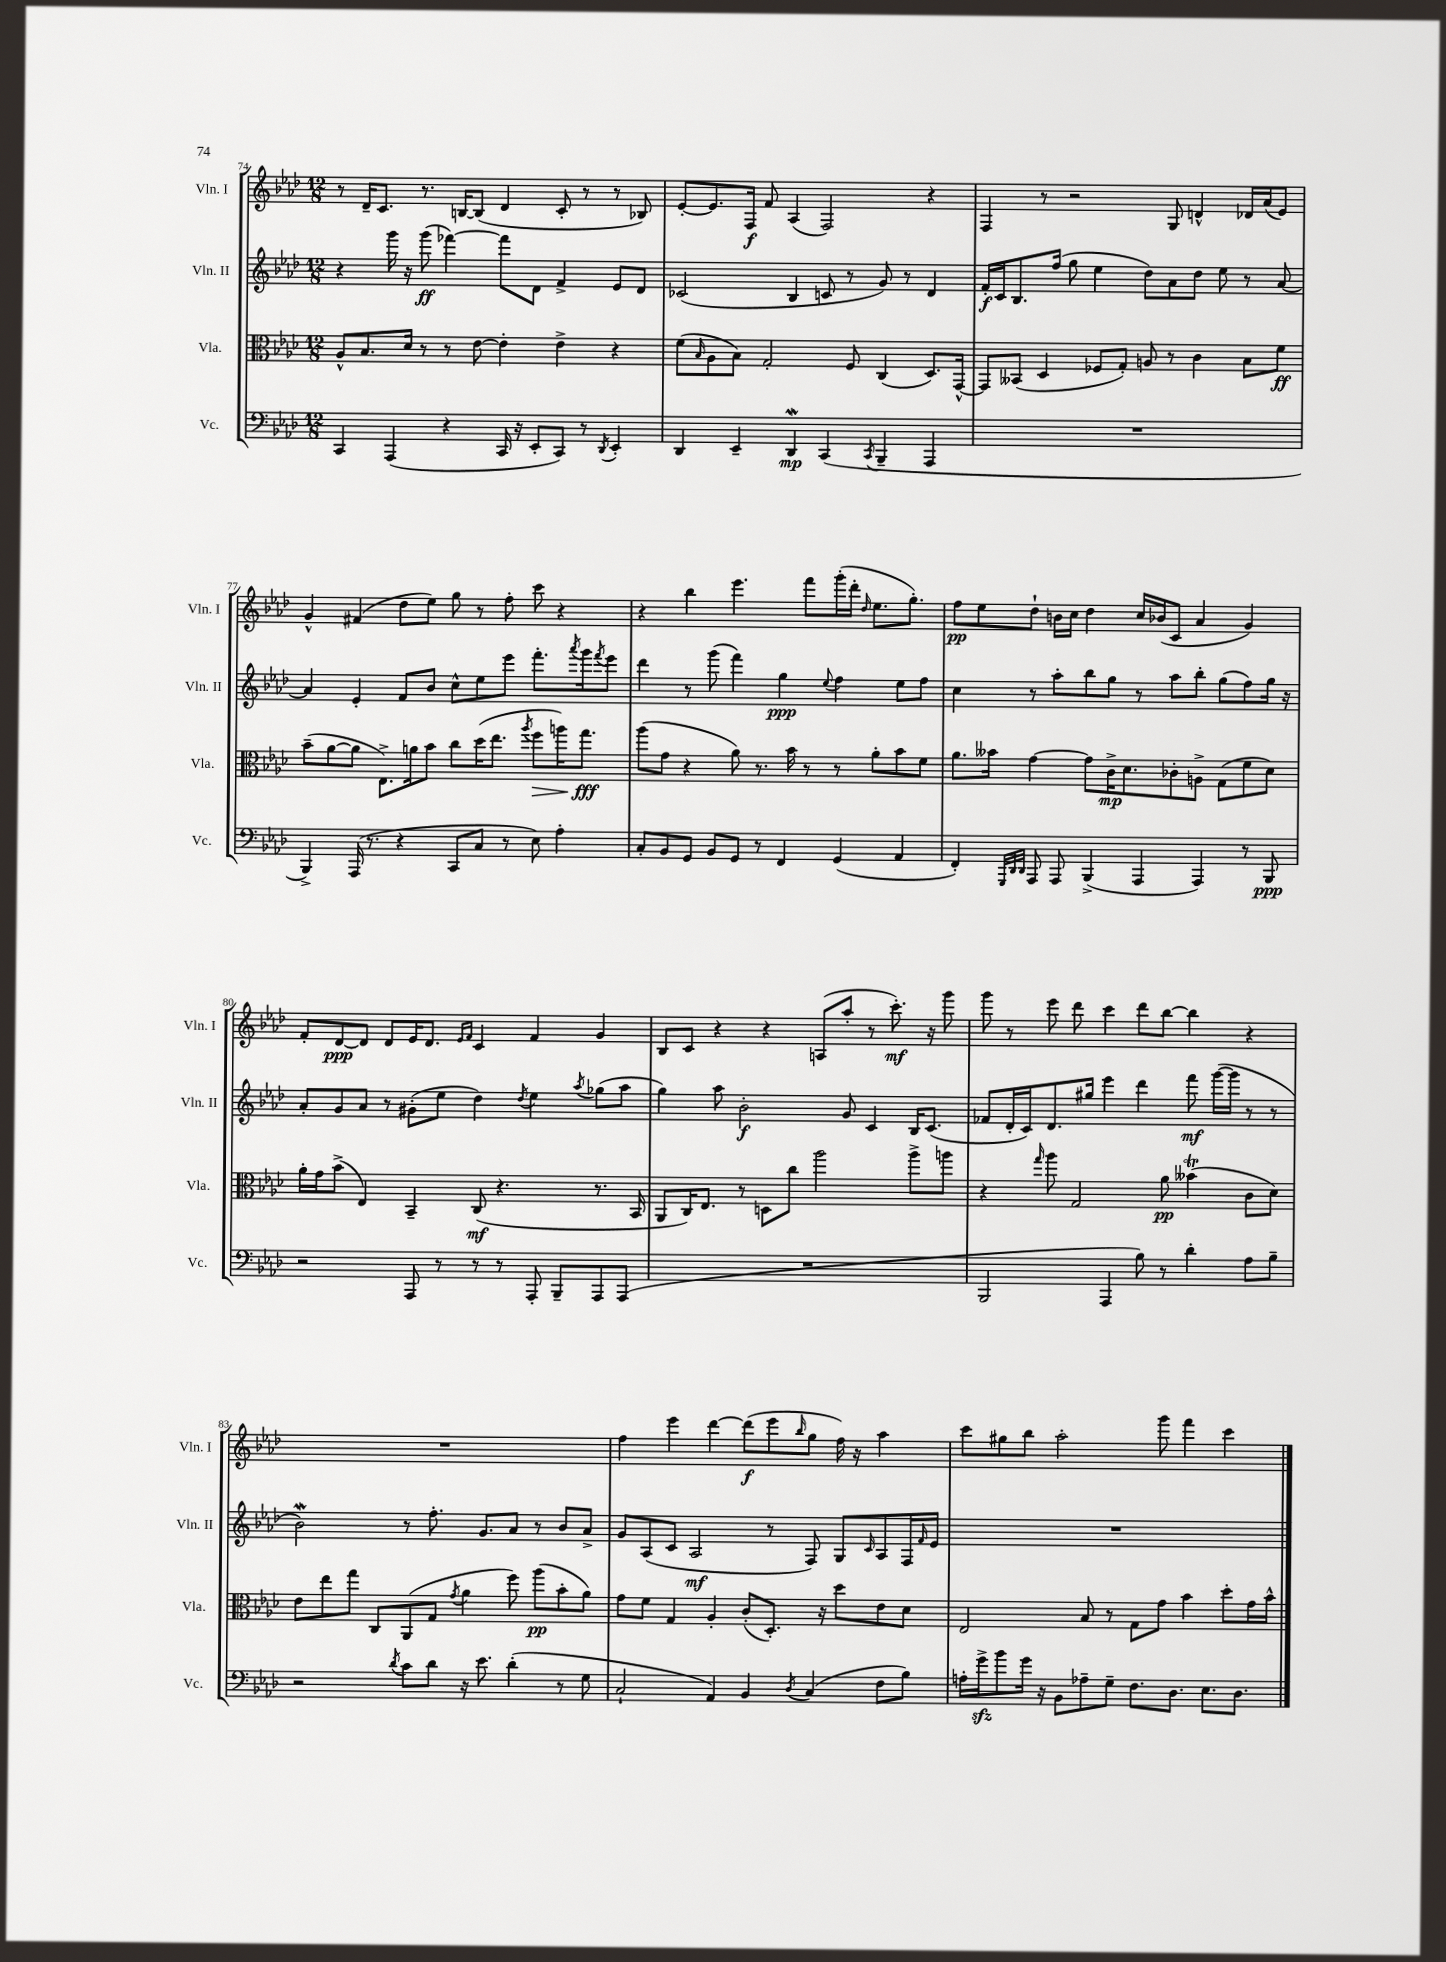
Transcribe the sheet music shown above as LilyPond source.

<<
\new StaffGroup <<
\new Staff = "s0" \with { instrumentName = "Vln. I" shortInstrumentName = "Vln. I" } {
    \clef treble \key aes \major \numericTimeSignature \time 12/8
    r8 des'16-- c'8. r8. b16~ b8( des'4 c'8-. r8 r8 bes8) |
    ees'8~-. ees'8. f16\f f'8 aes4( f2) r4 |
    f4 r8 r2 g8 d'4-^ des'16 aes'16( ees'8) |
    g'4-^ fis'4( des''8 ees''8) g''8 r8 f''8-. c'''8 r4 |
    r4 bes''4 ees'''4. f'''8 g'''16-.( des'''16-. \grace { des''16 } ees''8. g''8.-.) |
    f''8\pp ees''8 des''8-! b'16 c''16 des''4 c''16 bes'16( c'8 aes'4 g'4) |
    f'8-. des'8~\ppp des'8 des'8 ees'16 des'8. \grace { ees'16 f'16 } c'4 f'4 g'4 |
    bes8 c'8 r4 r4 a8( aes''8-. r8 c'''8.-.\mf) r16 g'''8 |
    g'''8 r8 ees'''8 des'''8 c'''4 des'''8 bes''8~ bes''4 r4 |
    R1. |
    f''4 ees'''4 des'''4~ des'''8\f( ees'''8 \grace { bes''16 } g''8 f''16) r16 aes''4 |
    c'''8 gis''8 bes''8 aes''2-. g'''8 f'''4 c'''4 \bar "|." |
}
\new Staff = "s1" \with { instrumentName = "Vln. II" shortInstrumentName = "Vln. II" } {
    \clef treble \key aes \major \numericTimeSignature \time 12/8
    r4 g'''16 r16 g'''8\ff( fes'''4~) fes'''8 des'8 f'4-> ees'8 des'8 |
    ces'2( bes4 c'8 r8 g'8) r8 des'4 |
    f'16-.\f c'16 bes8. f''16( g''8 ees''4 des''8) aes'8 des''8 ees''8 r8 aes'8~ |
    aes'4 ees'4-. f'8 bes'8 c''8-^ ees''8 ees'''8 f'''8.-. \acciaccatura { aes'''8 } g'''16 \acciaccatura { f'''8 } ees'''8 |
    des'''4 r8 g'''8( f'''4) g''4\ppp \appoggiatura { ees''8 } f''4 ees''8 f''8 |
    c''4 r8 aes''8-. bes''8 g''8 r8 aes''8 bes''8-. g''8( f''8) g''16 r16 |
    aes'8-. g'8 aes'8 r8 gis'8-.( ees''8 des''4) \acciaccatura { des''8 } ees''4 \acciaccatura { aes''8 } ges''8( aes''8 |
    g''4) aes''8 bes'2-.\f g'8 c'4 bes16 c'8.( |
    fes'8 des'16-. c'16) des'8. gis''16 ees'''4 des'''4 f'''8\mf g'''16~( g'''16 r8 r8 |
    bes'2\mordent) r8 f''8.-. g'8. aes'8 r8 bes'8 aes'8-> |
    g'8 aes8( c'8 aes2\mf r8 f8) g8 \grace { c'16 } aes8 f16 \grace { f'16 } ees'16 |
    R1. \bar "|." |
}
\new Staff = "s2" \with { instrumentName = "Vla." shortInstrumentName = "Vla." } {
    \clef alto \key aes \major \numericTimeSignature \time 12/8
    aes8-^ bes8. des'16 r8 r8 ees'8~ ees'4-. ees'4-> r4 |
    f'8( \grace { bes16 } aes8 bes8) g2-. f8 c4( des8.) g,16~-^ |
    g,8 beses,8( des4 fes8 g8-.) a8 r8 c'4 bes8 f'8\ff |
    bes'8--( aes'8~ aes'8 ees8.->) a'16 bes'8 c''8 des''16( ees''8. \acciaccatura { aes''8 } f''8\> a''16) g''8.\fff\! |
    aes''8( g'8 r4 aes'8) r8. bes'16 r8 r8 aes'8-. bes'8 f'8 |
    aes'8. beses'16 g'4~ g'8 c'16->\mp des'8. ces'8-. a8-> g8( f'8 des'8) |
    aes'16-. g'16 bes'8->( ees4) bes,4-- c8\mf( r4. r8. bes,16 |
    aes,8 c16) ees8. r8 d8 c''8 aes''2 aes''8-> a''8 |
    r4 \grace { g''16 } aes''8 g2 aes'8\pp beses'4\trill( c'8 des'8) |
    ees'8 ees''8 g''8 c8 aes,8( g8 \acciaccatura { g'8 } aes'4 f''8) aes''8\pp( bes'8-. aes'8) |
    g'8 f'8 g4 aes4-. c'8-.( des8.-.) r16 des''8 ees'8 des'8 |
    ees2 bes8 r8 g8 g'8 bes'4 des''8-. g'16 bes'16-^ \bar "|." |
}
\new Staff = "s3" \with { instrumentName = "Vc." shortInstrumentName = "Vc." } {
    \clef bass \key aes \major \numericTimeSignature \time 12/8
    c,4 aes,,4( r4 c,16 r16 ees,8-. c,8) r8 \acciaccatura { des,8 } ees,4-. |
    des,4 ees,4-- des,4\mordent\mp c,4( \acciaccatura { c,8 } bes,,4-- aes,,4 |
    R1. |
    bes,,4->) aes,,16( r8. r4 c,8 c8 r8 ees8) aes4-. |
    c8-. bes,8 g,8 bes,8 g,8 r8 f,4 g,4( aes,4 |
    f,4-.) \grace { g,,32 des,32 des,32 } aes,,8 aes,,8 bes,,4->( aes,,4 aes,,4) r8 bes,,8\ppp |
    r2 aes,,8 r8 r8 r8 aes,,8-. bes,,8-- aes,,8 aes,,8( |
    R1. |
    bes,,2 aes,,4 bes8) r8 des'4-. aes8 bes8-- |
    r2 \acciaccatura { des'8 } c'8 des'8 r16 ees'8. des'4-.( r8 g8 |
    c2-! aes,4) bes,4 \acciaccatura { des8 } c4( f8 bes8) |
    a16-. g'16->\sfz bes'8 g'16 r16 bes,8 aes8-- g8-- f8. des8. ees8. des8. \bar "|." |
}
>>
>>
\layout { \context { \Score currentBarNumber = #74 } }
